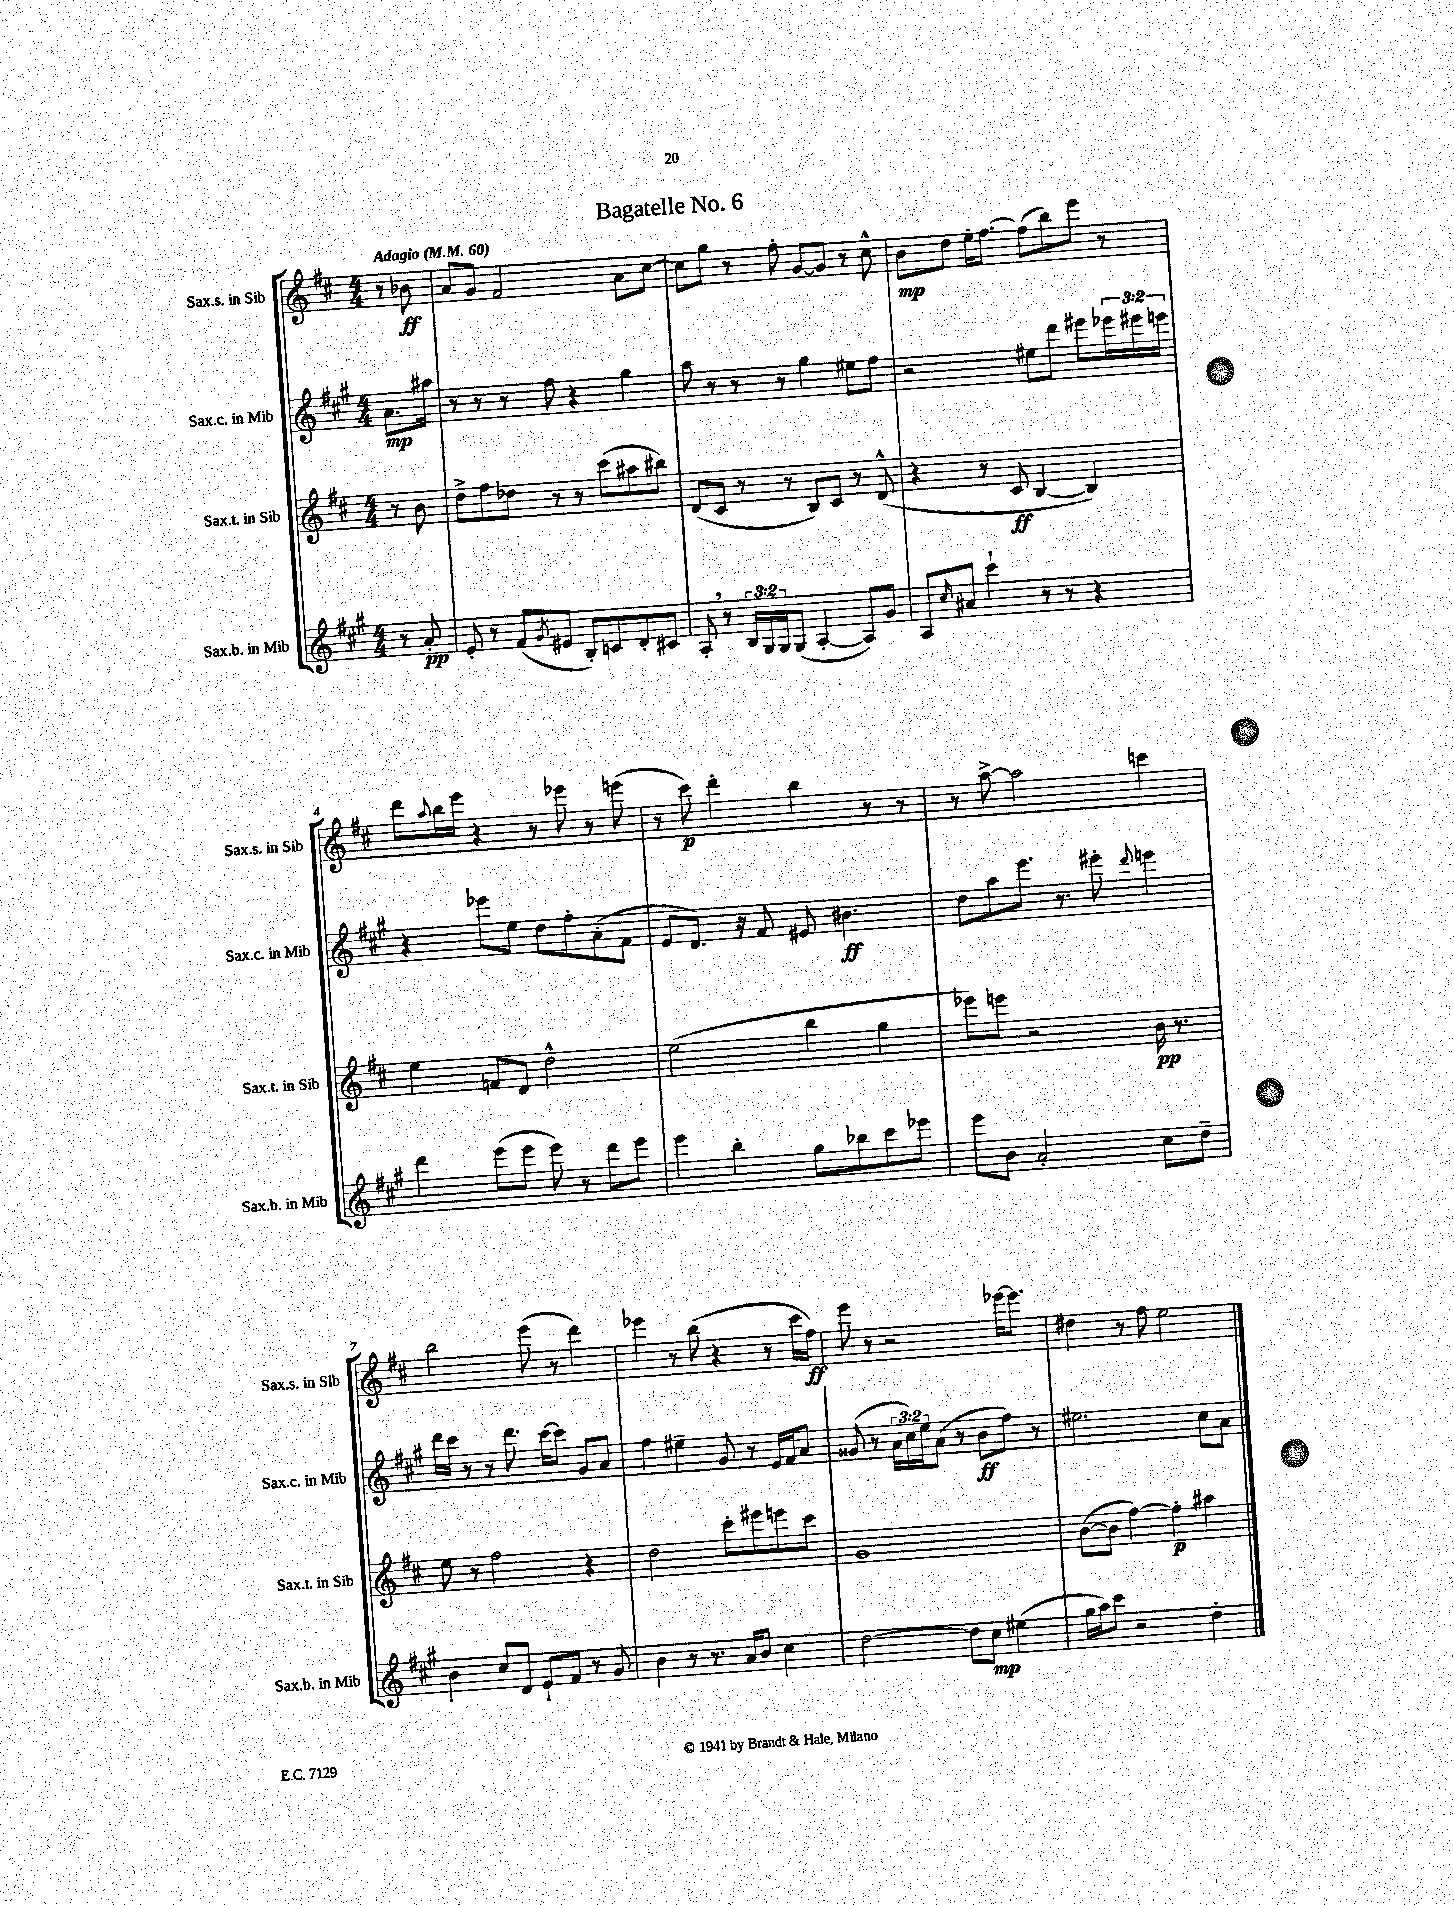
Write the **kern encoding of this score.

**kern	**kern	**kern	**kern
*staff4	*staff3	*staff2	*staff1
*clefG2	*clefG2	*clefG2	*clefG2
*k[f#c#g#]	*k[f#c#]	*k[f#c#g#]	*k[f#c#]
*M4/4	*M4/4	*M4/4	*M4/4
*MM60	*MM60	*MM60	*MM60
8r	8r	8.a	8r
8a'	8b	.	8b-
.	.	16aa#	.
=	=	=	=
8e'	8dd^	8r	8a
8r	8ff#	8r	8g
(8f#	8dd-	8r	2f#
8qg#	.	.	.
8e#	8r	8ff#	.
8B')	8r	4r	.
8c	(8ccc#	.	.
8d'	8aa#	4gg#	8a
8c#	8bb#)	.	[8cc#
=	=	=	=
8A'	(8d	8aa	8cc#]
8r	8c#	8r	8gg
24B	8r	8r	8r
24G#	.	.	.
24G#	.	.	.
(8G#	8r	8r	8ff#'
[4A'	8B)	4gg#	[8g
.	8c#	.	8g]
8A])	8r	8ee#	8r
8g#	(8d^^	8ff#	8cc#^^
=	=	=	=
8A	4r	2r	8b
16qqcc#	.	.	.
8a#	.	.	8dd
4ccc#`	8r	.	16ee'
.	.	.	[8.ff#
.	8c#	.	.
8r	[4B	8ee#	(8ff#]
8r	.	8ddd	8bb)
4r	4B])	8eee#	8eee
.	.	24eee-	8r
.	.	24eee#	.
.	.	24eee	.
=	=	=	=
4ddd	4ee	4r	8ddd
.	.	.	8qqaa
.	.	.	16bb
.	.	.	16eee
(8eee	8f	8eee-	4r
8eee	8d	8ee	.
8eee)	2dd^^	8dd	8r
8r	.	8ff#'	8eee-
8ddd	.	(8a'	8r
8eee	.	8f#	(8eee
=	=	=	=
4eee	(2ee	8e	8r
.	.	8.d)	8ccc#)
4bb'	.	.	4ddd'
.	.	16r	.
.	.	8f#	.
8gg#	4bb	8e#	4bb
8bb-	.	4.b#	.
8ccc#	4gg	.	8r
8eee-	.	.	8r
=	=	=	=
8eee	8eee-)	8dd	8r
8b	8eee	8aa	[8aa^
2a'	2r	8.eee	2aa]
.	.	8.r	.
.	.	8eee#'	.
.	.	8qqddd	.
8cc#	16b	4eee	4ccc
.	8.r	.	.
8dd~	.	.	.
=	=	=	=
4b	8ee	16ddd	2bb
.	.	16ccc#	.
.	8r	8r	.
8cc#	2ff#	8r	.
8d	.	8.ddd	.
8e`	.	.	(8eee
.	.	[16ccc#	.
8f#	.	8ccc#]	8r
8r	4r	8g#	4ddd)
8g#	.	8a	.
=	=	=	=
4b	2dd	4ff#	4eee-
8r	.	4ee#~	8r
8.r	.	.	(8bb
.	8ccc#'	8g#	4r
16a	.	.	.
8b	8eee#	8r	.
4cc#	8eee	16e	8r
.	.	16f#	.
.	8ccc#	8a	16ccc#
.	.	.	16ff#)
=	=	=	=
[2dd	1g	(8g##	8eee
.	.	8r	8r
.	.	24a	2r
.	.	24cc#)	.
.	.	24ee	.
.	.	(8a	.
8dd]	.	8r	.
8cc#	.	8b	.
(4ee#	.	8ff#)	[16eee-
.	.	.	8.eee-]
.	.	8r	.
=	=	=	=
16gg#	([8b	2.ee#	4dd#
16aa)	.	.	.
8ccc#	8b]	.	.
2r	[4ff#)	.	8r
.	.	.	8ff#
.	4ff#']	.	2ee
4dd'	4aa#	8cc#	.
.	.	8a	.
==	==	==	==
*-	*-	*-	*-
